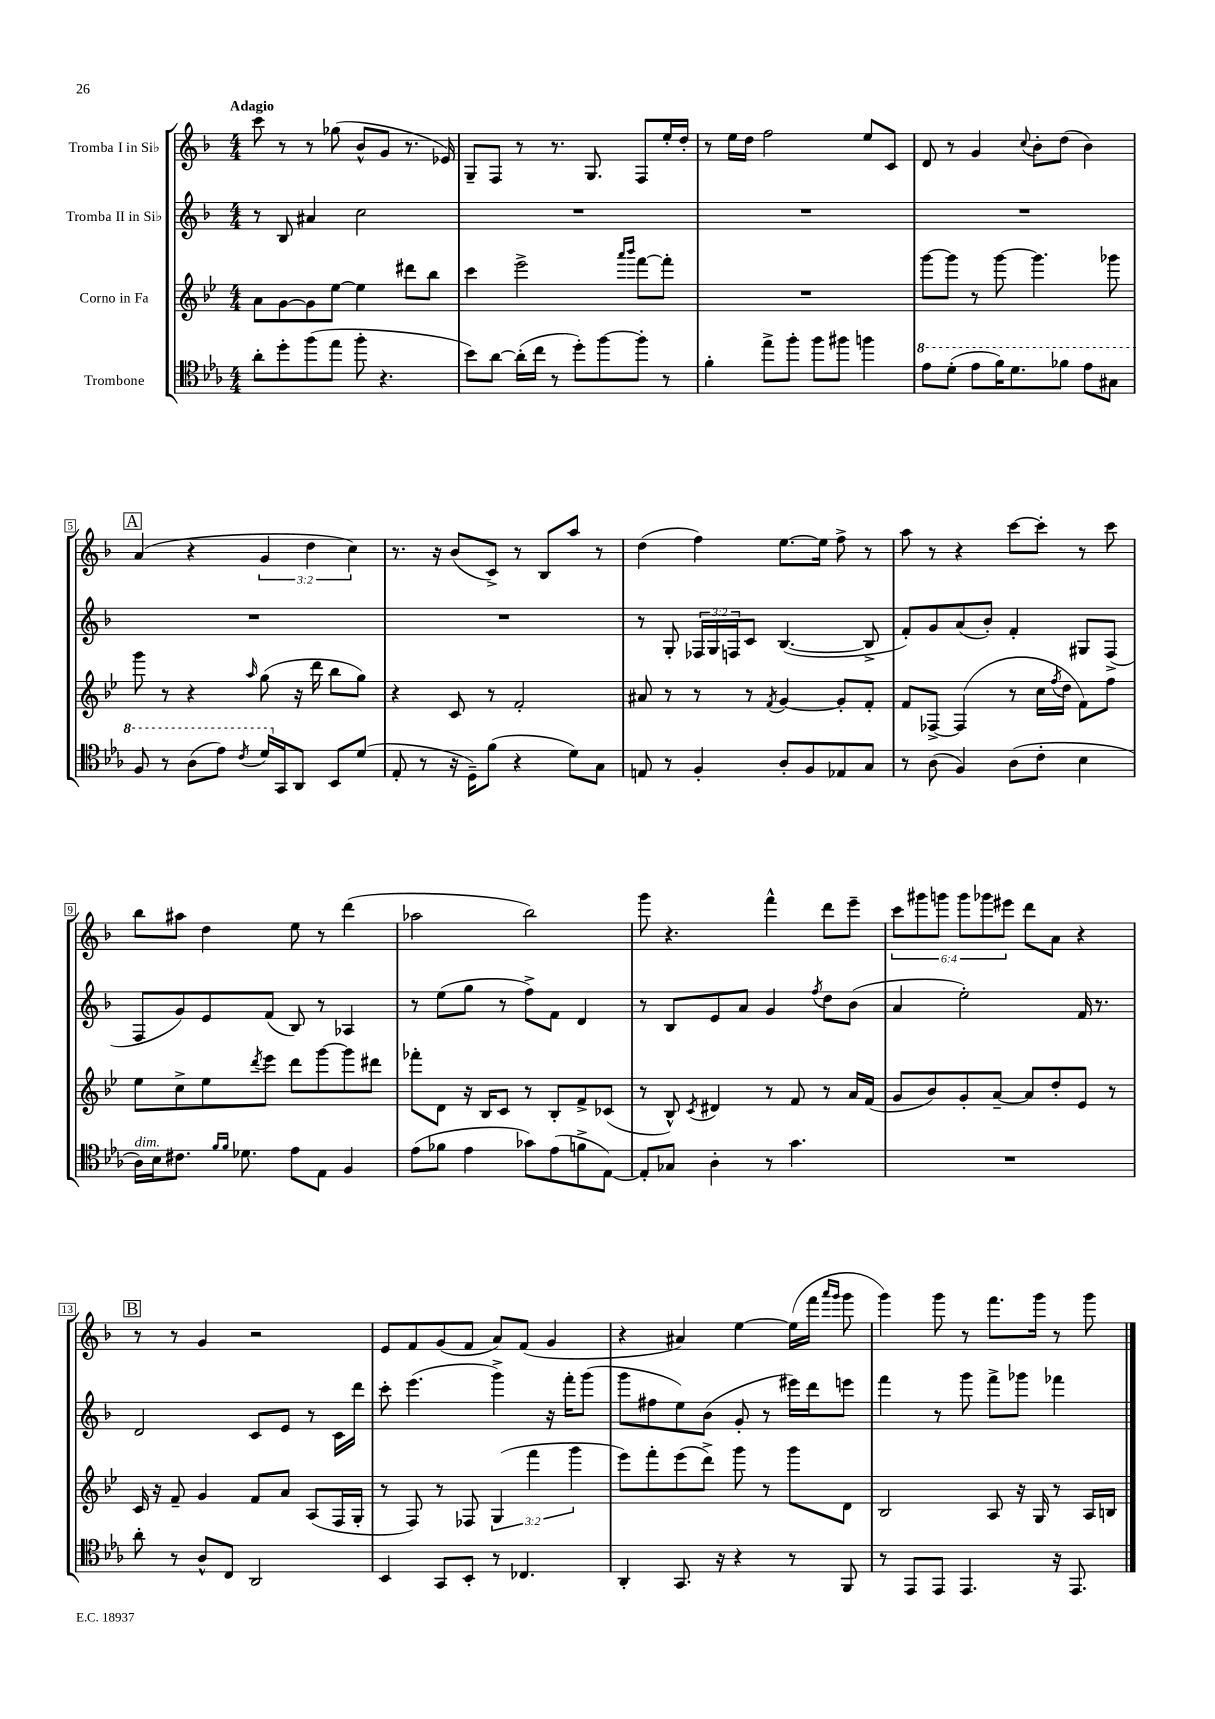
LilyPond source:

<<
\new StaffGroup <<
\new Staff = "s0" \with { instrumentName = "Tromba I in Sib" } {
    \clef treble \key f \major \numericTimeSignature \time 4/4 \override Staff.TupletNumber.text = #tuplet-number::calc-fraction-text \tempo "Adagio"
    c'''8 r8 r8 ges''8( bes'8-^ g'8 r8. ees'16) |
    g8-- f8 r8 r8. g8. f8 e''16-. d''16-. |
    r8 e''16 d''16 f''2 e''8 c'8 |
    d'8 r8 g'4 \appoggiatura { c''8 } bes'8-. d''8( bes'4) |
    \mark \markup { \box "A" } a'4( r4 \tuplet 3/2 { g'4 d''4 c''4) } |
    r8. r16 bes'8( c'8->) r8 bes8 a''8 r8 |
    d''4( f''4) e''8.~ e''16 f''8-> r8 |
    a''8 r8 r4 c'''8~ c'''8-. r8 c'''8 |
    bes''8 ais''8 d''4 e''8 r8 d'''4( |
    aes''2 bes''2) |
    g'''8 r4. f'''4-^ d'''8 e'''8-- |
    \tuplet 6/4 { c'''8 gis'''8 g'''8 g'''8 ges'''8 eis'''8 } d'''8 a'8 r4 |
    \mark \markup { \box "B" } r8 r8 g'4 r2 |
    e'8 f'8 g'8( f'8 a'8) f'8( g'4 |
    r4 ais'4) e''4~ e''16( f'''16 \grace { a'''16 g'''16 } g'''8 |
    g'''4) g'''8 r8 f'''8. g'''16 r8 g'''8 \bar "|." |
}
\new Staff = "s1" \with { instrumentName = "Tromba II in Sib" } {
    \clef treble \key f \major \numericTimeSignature \time 4/4 \override Staff.TupletNumber.text = #tuplet-number::calc-fraction-text
    r8 bes8 ais'4 c''2 |
    R1 |
    R1 |
    R1 |
    \mark \markup { \box "A" } R1 |
    R1 |
    r8 g8-. \tuplet 3/2 { fes16 g16 f16 } c'8 bes4.~( bes8-> |
    f'8-.) g'8 a'8( bes'8-.) f'4-. gis8 f8->( |
    f8 g'8) e'8 f'8( bes8) r8 aes4 |
    r8 e''8( g''8 r8 f''8->) f'8 d'4 |
    r8 bes8 e'8 a'8 g'4 \acciaccatura { f''8 } d''8 bes'8( |
    a'4 e''2-.) f'16 r8. |
    \mark \markup { \box "B" } d'2 c'8 e'8 r8 c'16 d'''16 |
    c'''8-. e'''4.( g'''4->) r16 f'''16-. g'''8( |
    g'''8 fis''8 e''8) bes'8( g'8-. r8 eis'''16) d'''16 e'''8 |
    f'''4 r8 g'''8 f'''8-> ges'''8 fes'''4 \bar "|." |
}
\new Staff = "s2" \with { instrumentName = "Corno in Fa" } {
    \clef treble \key bes \major \numericTimeSignature \time 4/4 \override Staff.TupletNumber.text = #tuplet-number::calc-fraction-text
    a'8 g'8~ g'8 ees''8~ ees''4 dis'''8 bes''8 |
    c'''4 ees'''2-> \grace { a'''16 bes'''16 } f'''8~ f'''8-. |
    R1 |
    g'''8~ g'''8 r8 g'''8~ g'''4. ges'''8 |
    \mark \markup { \box "A" } g'''8 r8 r4 \grace { a''16 } g''8( r16 d'''16 bes''8 g''8) |
    r4 c'8 r8 f'2-. |
    ais'8 r8 r8 r8 \acciaccatura { f'8 } g'4~ g'8-. f'8-. |
    f'8 fes8~-> fes4( r8 c''16 \acciaccatura { f''8 } d''16 f'8) f''8 |
    ees''8 c''8-> ees''8 \acciaccatura { d'''8 } ees'''8 d'''8 g'''8~ g'''8 dis'''8 |
    fes'''8-. d'8 r16 bes16 c'8 r8 bes8-. f'8-> ces'8( |
    r8 bes8-^) \acciaccatura { c'8 } dis'4 r8 f'8 r8 a'16 f'16( |
    g'8 bes'8) g'8-. a'8~-- a'8 d''8-. ees'8 r8 |
    \mark \markup { \box "B" } c'16 r16 f'8-- g'4 f'8 a'8 a8( f16 g16-. |
    r8 f8) r8 fes8 \tuplet 3/2 { g4( f'''4 g'''4 } |
    ees'''8) f'''8-. ees'''8( d'''8->) g'''8 r8 g'''8 d'8 |
    bes2 a8 r16 g16 r8 a16 b16 \bar "|." |
}
\new Staff = "s3" \with { instrumentName = "Trombone" } {
    \clef tenor \key ees \major \numericTimeSignature \time 4/4
    aes'8-. d''8-. f''8( ees''8 f''8-. r4. |
    bes'8) aes'8~ aes'16-.( c''16 r8 d''8-.) f''8~ f''8-. r8 |
    f'4-. ees''8-> f''8-. f''8 fis''8 f''4 |
    \ottava #1 ees''8 d''8-.( ees''8 f''16) d''8. fes''8 ees''8 gis'8 |
    \mark \markup { \box "A" } f'8 r8 aes'8( ees''8) \acciaccatura { c''8 } d''16 \ottava #0 g,16 aes,8 bes,8 d'8( |
    ees8-. r8 r16 d16--) f'8( r4 d'8) g8 |
    e8 r8 f4-. aes8-. f8 ees8 g8 |
    r8 aes8( f4) aes8( c'8-. bes4 |
    aes16^\markup { \italic "dim." }) bes16 cis'8. \grace { f'16 f'16 } des'8. ees'8 ees8 f4 |
    ees'8( fes'8 ees'4 ges'8) ees'8( f'8-> ees8~) |
    ees8-. ges8 aes4-. r8 g'4. |
    R1 |
    \mark \markup { \box "B" } aes'8-. r8 aes8-^ c8 aes,2 |
    bes,4 g,8 bes,8-. r8 ces4. |
    aes,4-. g,8. r16 r4 r8 f,8 |
    r8 ees,8 ees,8 ees,4. r16 ees,8. \bar "|." |
}
>>
>>
\layout { \context { \Score \override BarNumber.stencil = #(make-stencil-boxer 0.1 0.3 ly:text-interface::print) } }
